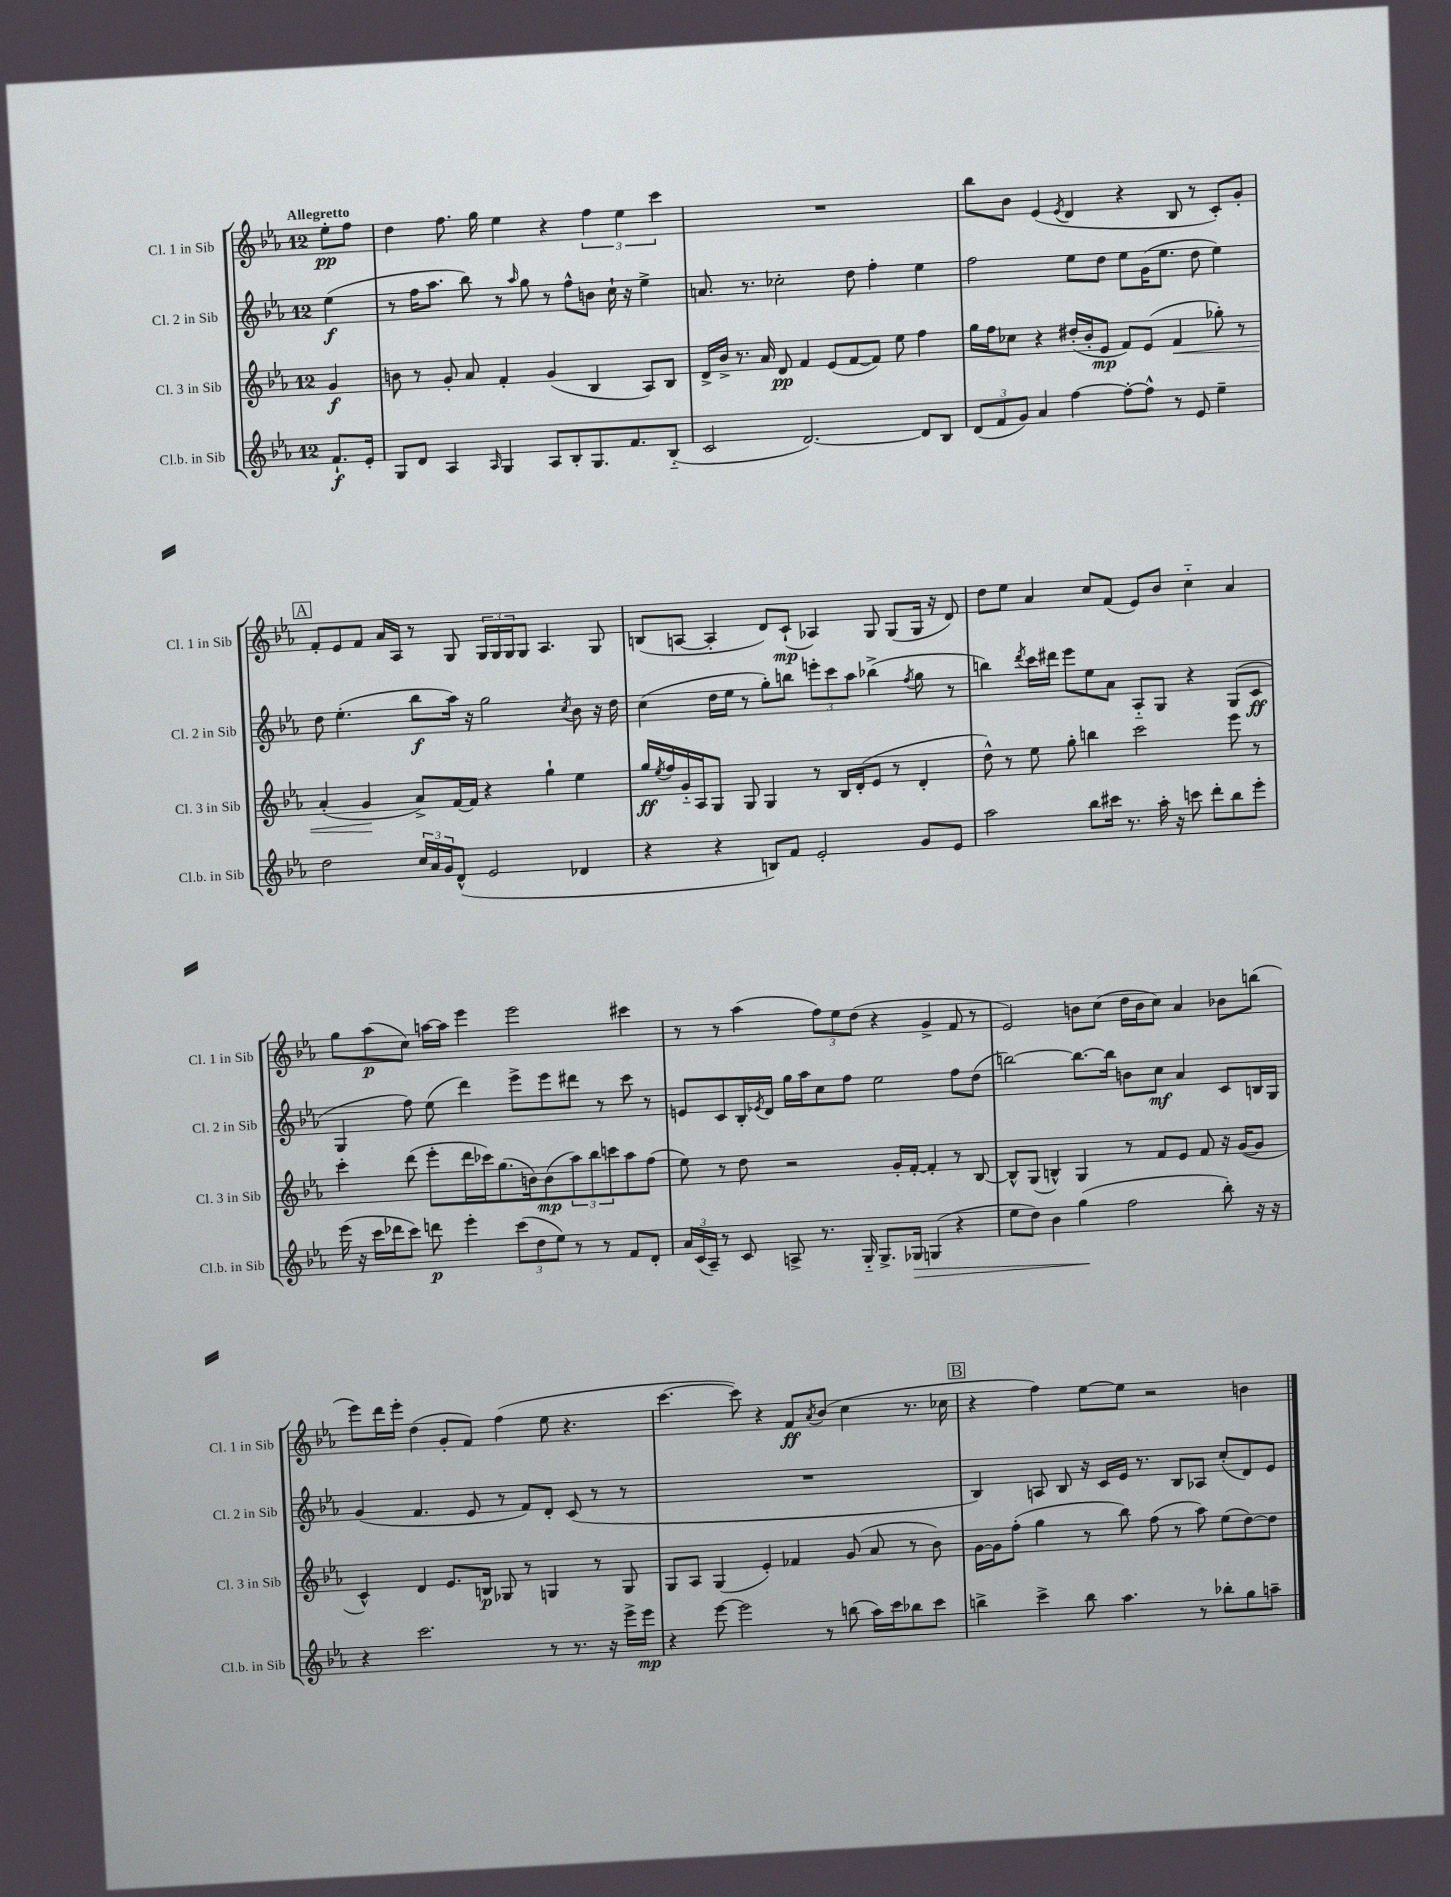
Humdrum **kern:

**kern	**kern	**kern	**kern
*staff4	*staff3	*staff2	*staff1
*clefG2	*clefG2	*clefG2	*clefG2
*k[b-e-a-]	*k[b-e-a-]	*k[b-e-a-]	*k[b-e-a-]
*M12/8	*M12/8	*M12/8	*M12/8
8.f`/L	4g/	(4ee-\	8ee-'\L
.	.	.	8ff\J
16e-'/Jk	.	.	.
=	=	=	=
8G/L	8b\	8r	4dd\
8d/J	8r	16ff\LK	.
.	.	8.aa-\J	.
4A-/	8g'/	.	8.ff\
.	8a-/	8bb-\)	.
.	.	.	16gg\
16qqA-/	.	.	.
4G/	4f'/	8r	4ee-\
.	.	16qqaa-/	.
.	.	8gg\	.
8A-/L	(4g/	8r	4r
8B-'/	.	8ff^^\L	.
8.G/	4B-/	8b\J	6ff\
.	.	16cc`\	.
.	.	.	6ee-\
8.f/	.	16r	.
.	8A-/L)	4ee-^\	.
.	.	.	6ccc\
(8B-'~/J	8B-/J	.	.
=	=	=	=
2c/	16d^/LL	8.a/	1.r
.	16b-^/JJ	.	.
.	8.r	.	.
.	.	8.r	.
.	16a-/	.	.
.	8d/	2cc-'\	.
[2.d/)	4f/	.	.
.	(8e-/L	.	.
.	[8f/	8dd\	.
.	8f/]J)	4ff'\	.
.	8ee-\	.	.
8d/]L	4ff\	4ee-\	.
8B-/J	.	.	.
=	=	=	=
(12d/L	16gg\LL	2ff\	8bb-\L
.	16ff\J	.	.
12f/	.	.	.
.	8cc-\J	.	8b-\J
12g/J)	.	.	.
4a-/	4r	.	(4e-/
.	.	.	8qe-/
[4ff\	(16dd#'/LL	8ee-\L	4d/
.	16b-'/J	.	.
.	8e-/J	8dd\J	.
8ff'\_L	8f/L)	8ee-\L	4r
8ff^^\]J	(8e-/J	(16g\K	.
.	.	8.ee-\J	.
8r	4f/	.	8B-/
8e-/	.	8dd\	8r
4ee-~\	8gg-'\)	4ee-\)	8c'/L)
.	8r	.	8g'/J
=	=	=	=
2dd\	(4a-'/	8dd\	8f'/L
.	.	(4.ee-'\	8e-/
.	4g/	.	8f/J
.	.	.	16a-/LL
.	.	.	16A-/JJ
24cc/LL	8a-^/L)	8bb-\L	8r
24a-/	.	.	.
24g/J	.	.	.
(8d^^/J	[16f/L	16aa-\Jk)	8G/
.	16f/]JJ	16r	.
2e-/	4r	2gg\	24G/LL
.	.	.	24G/
.	.	.	24G/J
.	.	.	8G/J
.	4gg`\	.	4.A-/
.	.	8qcc/	.
4d-/	4ee-\	8b-\	.
.	.	16r	8G/
.	.	16dd\	.
=	=	=	=
4r	16gg/LL	(4cc\	(8B/L
.	8qee-/	.	.
.	16ff/	.	.
.	16g'~/	.	[8A/J
.	16A-/J	.	.
4r	8G/J	16dd\LL	4A'/]
.	.	16ee-\JJ	.
.	8G/	8r	.
8B/L)	4G/	8gg'\L)	8d/L)
8f/J	.	8bb\J	(8c`/J
2e-'/	8r	12eee'\L	4A-/)
.	.	12ccc\	.
.	16B-/LL	.	.
.	.	12aa-\J	.
.	(16d'/J	.	.
.	8e-/J	(4bb-^\	8G/
.	8r	.	(8G/L
.	.	8qff/	.
8g/L	4d'/	8gg\	16G/Jk
.	.	.	16r
8e-/J	.	8r	8d/)
=	=	=	=
2aa-\	8dd^^\)	4bb\)	8dd\L
.	8r	.	8ee-\J
.	.	8qddd/	.
.	8ee-\	16ccc\LL	4a-/
.	.	16ddd#\JJ	.
.	8gg'\	8eee-\L	.
8bb-\L	4bb\	8ee-\	8cc/L
16ccc#\Jk	.	8a-\J	(8f/J
8.r	.	.	.
.	2ccc\	8A-'~/L	8e-/L)
16aa-'\	.	8G/J	8b-/J
16r	.	.	.
8ccc\	.	4r	4cc'~\
8ddd'\L	.	.	.
8bb-\	8eee-\	(8G/L	4a-/
8eee-'\J	8r	8c/J	.
=	=	=	=
(16eee-\	4ccc'\	4G/	8gg\L
16r	.	.	.
16ccc\LL	.	.	(8aa-\
16ddd-\J	.	.	.
8ccc\J)	(8ddd\	8ff\)	8cc\J)
8ddd\	8eee-'\L	(8ee-\	[16aa\LL
.	.	.	16aa\]JJ
4eee-'\	16ddd\L	4ddd\)	4eee-\
.	16ccc-\J)	.	.
.	(8.gg\	.	.
(12ccc\L	.	8eee-^\L	2eee-\
.	16b\k)	.	.
12dd\	.	.	.
.	(8b\	8eee-\	.
12ee-\J)	.	.	.
8r	12aa-\)	8ddd#\J	.
.	12bb-\	.	.
8r	.	8r	.
.	12ccc\	.	.
8f/L	8aa-\	8ccc\	4ccc#\
8d'/J	(8ff\J	8r	.
=	=	=	=
24a-/LL	8ee-\)	8e/L	8r
(24c/	.	.	.
24A-~/JJ)	.	.	.
8r	8r	8c/	8r
8c/	8dd\	16B-'/L	(4aa-\
.	.	8qe-/	.
.	.	16d/JJ	.
8A^/	2r	16gg\LL	.
.	.	16aa-\J	.
8.r	.	8cc\	12ff\L)
.	.	.	12ee-\
.	.	8ff\J	.
.	.	.	(12dd\J
16G'~/	.	.	.
8.G^/L	.	2ee-\	4r
.	16g'/LL	.	.
16G-/Jk	[16f'/JJ	.	.
(4G/	4f'/]	.	4g^/
4r	8r	8ff\L	8f/
.	[8B-/	(8dd\J	8r
=	=	=	=
8ee-\L	8B-^^/]L	[2bb\)	2e-/)
8dd\J)	(8G/J	.	.
4b-\	4B^^/)	.	.
(4gg\	4G/	8.bb\_L	8b\L
.	.	.	(8cc\J
.	.	16bb\]Jk	.
2ff\	8r	8b\L	16dd\LL
.	.	.	16b\J
.	8f/L	8cc\J	8cc\J)
.	8e-/J	4a-/	4a-/
.	8f/	.	.
8bb-'\)	16r	8c/L	8b-\L
.	([16g/LK	.	.
16r	8g/]J	16B/L	(8bb\J
16r	.	16G/JJ	.
=	=	=	=
4r	4c^^/)	(4g/	8eee-\L)
.	.	.	16ddd\L
.	.	.	16eee-'\JJ
2.ccc\	4d/	4.f/	(4dd\
.	8.e-/L	.	8g'/L
.	.	8e-/	8f/J)
.	16B/Jk	.	.
.	8G-/	8r	(4ff\
.	8r	8f/L)	.
8r	4G/	8d'/J	8ee-\
8.r	.	(8c/	4.r
.	8r	8r	.
16r	.	.	.
16eee-^\LL	8G/	8r	.
16eee-\JJ	.	.	.
=	=	=	=
4r	8G/L	1.r	[4.ccc\
.	8A-/J	.	.
[8eee-\	(4G/	.	.
2eee-\]	.	.	8ccc\])
.	4e-'/)	.	4r
.	4f-/	.	8f/L
.	.	.	8qa-/
8r	.	.	(8b-/J
(8bb\	(8g/	.	4cc\
16aa-\LL)	8a-/	.	.
16ccc\J	.	.	.
8bb-\	8r	.	8.r
8ccc\J	8b-\)	.	.
.	.	.	16cc-\
=	=	=	=
4bb^\	[16g\LL	4B-/)	4r
.	16g\]J	.	.
.	(8ff'\J	.	.
4ccc^\	4gg\	8A/	4ff\)
.	.	8B-/	.
8bb\	8r	16r	[8ee-\L
.	.	16c/LL	.
4.aa-\	8bb-\)	16e-/JJ	8ee-\]J
.	.	8.r	.
.	(8ff\	.	2r
.	8r	8B-/L	.
8r	8aa-\)	8A-/J	.
8bb-'\L	(8ee-\L	(8cc'/L	.
8gg\	[8dd\)	8d/)	4b\
8aa~\J	8dd\]J	8e-/J	.
==	==	==	==
*-	*-	*-	*-
